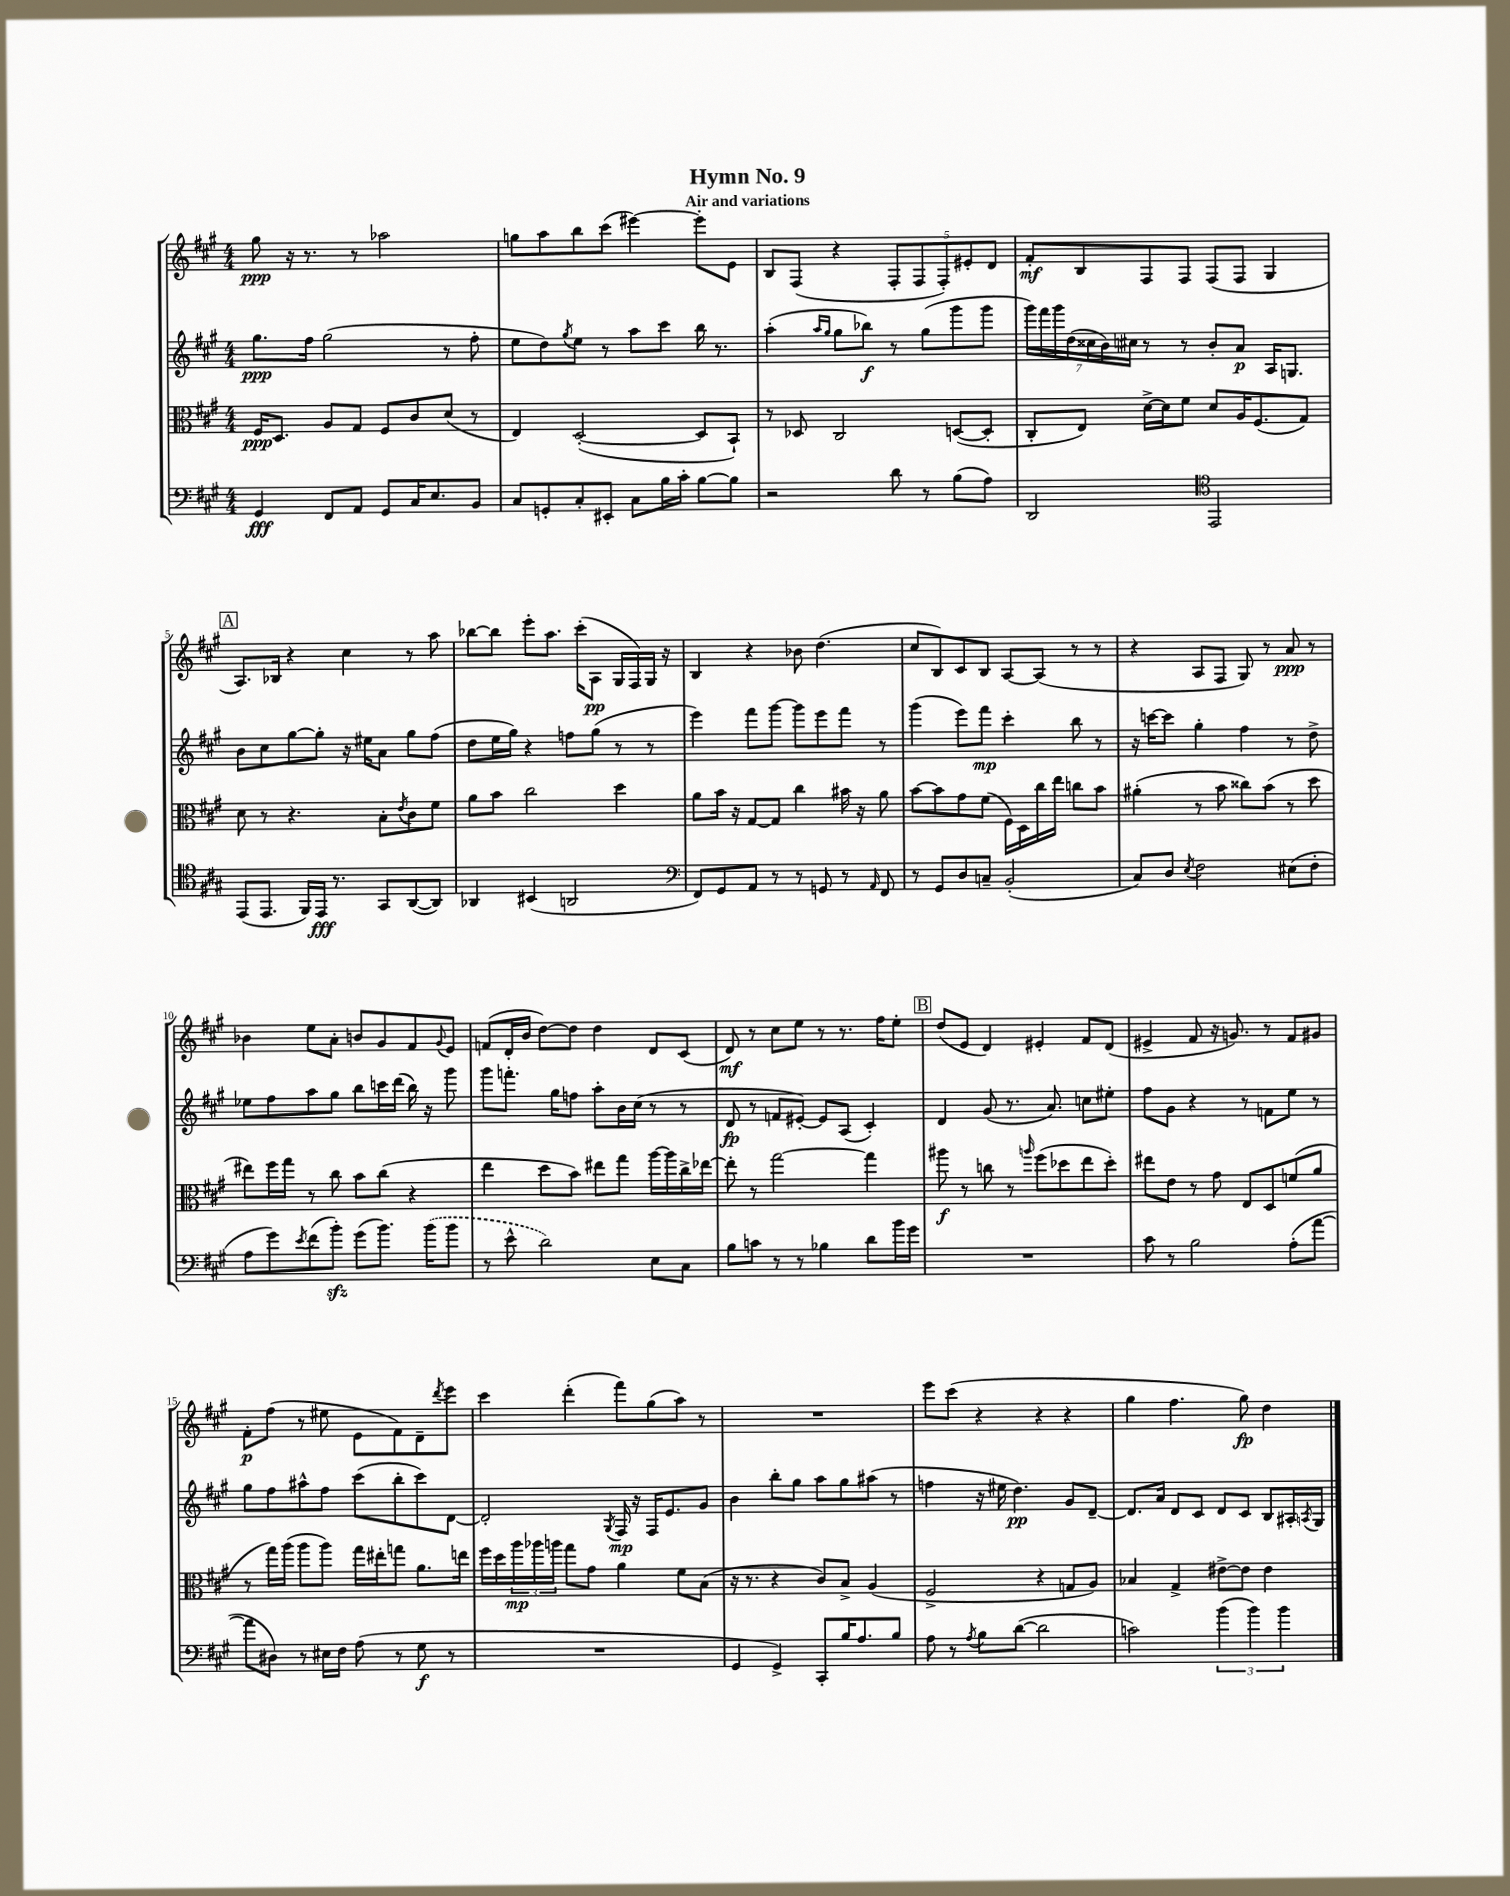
\header { title = "Hymn No. 9" subtitle = "Air and variations" }
<<
\new StaffGroup <<
\new Staff = "s0" {
    \clef treble \key a \major \numericTimeSignature \time 4/4
    gis''8\ppp r16 r8. r8 aes''2 |
    g''8 a''8 b''8 cis'''8( eis'''4~) eis'''8-. e'8 |
    b8 fis8( r4 \tuplet 5/4 { fis8-. fis8 fis8-.) eis'8-. d'8 } |
    fis'8-.\mf b8 fis8 fis8 fis8( fis8 gis4 |
    \mark \markup { \box "A" } a8.) bes16 r4 cis''4 r8 a''8 |
    bes''8~ bes''8 e'''8-. a''8. cis'''16-.( a8\pp gis16 fis16) gis16 r16 |
    b4 r4 bes'8 d''4.( |
    cis''8 b8) cis'8 b8 a8~ a8( r8 r8 |
    r4 a8 fis8 gis8) r8 a'8\ppp r8 |
    bes'4 e''8 a'8-. b'8 gis'8 fis'8 \appoggiatura { gis'8 } e'8 |
    f'8( d'16-. b'16 d''8~) d''8 d''4 d'8 cis'8( |
    d'8\mf) r8 cis''8 e''8 r8 r8. fis''16 e''8-. |
    \mark \markup { \box "B" } d''8( e'8 d'4) eis'4-. fis'8 d'8( |
    eis'4-> fis'8 r16 g'8.) r8 fis'8 gis'8 |
    fis'8-.\p fis''8( r8 eis''8 e'8 fis'8) d'8-- \acciaccatura { d'''8 } e'''8 |
    cis'''4 d'''4-.( fis'''8) gis''8( a''8) r8 |
    R1 |
    e'''8 cis'''8( r4 r4 r4 |
    gis''4 fis''4. gis''8\fp) d''4 \bar "|." |
}
\new Staff = "s1" {
    \clef treble \key a \major \numericTimeSignature \time 4/4
    gis''8.\ppp fis''16 gis''2( r8 fis''8-. |
    e''8 d''8) \acciaccatura { gis''8 } e''8 r8 a''8 cis'''8 b''16 r8. |
    a''4-.( \grace { a''16 gis''16 } gis''8 bes''8\f) r8 gis''8( gis'''8 gis'''8 |
    \tuplet 7/4 { gis'''16) fis'''16 gis'''16 d''16( cisis''16 b'16) cis''16 } r8 r8 b'8-. a'8\p a16 g8. |
    \mark \markup { \box "A" } b'8 cis''8 gis''8~ gis''8-. r16 eis''16 a'8 gis''8 fis''8( |
    d''8 e''16 gis''16) r4 f''8 gis''8( r8 r8 |
    e'''4) fis'''8 gis'''8~ gis'''8 e'''8 fis'''8 r8 |
    gis'''4( e'''8) fis'''8\mp cis'''4-. b''8 r8 |
    r16 c'''16~ c'''8 gis''4-. fis''4 r8 d''8-> |
    ees''8 fis''8 a''8 gis''8 b''8 c'''16 d'''16( b''16) r16 gis'''8 |
    gis'''8 f'''8.-. gis''16 f''8 a''8-. b'16 cis''16( r8 r8 |
    d'8\fp r8 f'8 eis'8~-.) eis'8 a8( cis'4-.) |
    \mark \markup { \box "B" } d'4 gis'8( r8. a'8.) c''8 eis''8-. |
    fis''8 gis'8 r4 r8 f'8 e''8 r8 |
    gis''8 fis''8 ais''8-^ fis''8 cis'''8( b''8-. cis'''8) d'8~ |
    d'2-. \acciaccatura { gis8 } fis16\mp r16 fis16 e'8. gis'8 |
    b'4 b''8-. gis''8 a''8 gis''8 ais''8( r8 |
    f''4 r16 eis''16 d''4.\pp) gis'8 d'8~-- |
    d'8. a'16 d'8 cis'8 d'8 cis'8 b8 ais16-. \acciaccatura { a8 } gis16 \bar "|." |
}
\new Staff = "s2" {
    \clef alto \key a \major \numericTimeSignature \time 4/4
    fis16\ppp d8. a8 gis8 fis8 cis'8 d'8( r8 |
    e4) d2~-.( d8 b,8-!) |
    r8 des8 cis2 d8~( d8-. |
    cis8-. e8) d'16~-> d'16 fis'8 d'8 a16 fis8.( gis8) |
    \mark \markup { \box "A" } d'8 r8 r4. b8-. \acciaccatura { e'8 } cis'8 fis'8 |
    a'8 b'8 cis''2 d''4 |
    a'8 b'16 r16 gis8~ gis8 cis''4 bis'16 r16 a'8 |
    b'8~ b'8 gis'8 fis'8( fis16) d16 cis''16 e''16 c''8 b'8 |
    ais'4-.( r8 b'8 cisis''8) b'8( r8 d''8 |
    eis''8) fis''16 gis''16 r8 cis''8 b'8 cis''8( r4 |
    e''4 d''8 b'8) eis''8 gis''8 a''16~ a''16 cis''16-> ees''16~ |
    ees''8-. r8 gis''2~ gis''4 |
    \mark \markup { \box "B" } ais''8\f r8 c''8 r8 \grace { a''16 } fis''8( des''8 e''8 des''8-.) |
    eis''8 e'8 r8 gis'8 e8 d8 f'8( a'8 |
    r8 gis''16) a''16( a''8 a''8) gis''16 eis''16-. g''8 a'8. e''16 |
    fis''16 d''16 \tuplet 3/2 { a''16\mp aes''16 a''16 } gis''8 gis'8 a'4 fis'8 b8( |
    r16 r8. r4 cis'8) b8-> a4( |
    fis2-> r4 g8 a8) |
    bes4 gis4-> eis'8~-> eis'8 eis'4 \bar "|." |
}
\new Staff = "s3" {
    \clef bass \key a \major \numericTimeSignature \time 4/4
    gis,4\fff fis,8 a,8 gis,8 cis16 e8. b,8 |
    cis8 g,8-. cis8-. eis,8-. cis8 b16 cis'16-. b8~ b8 |
    r2 d'8 r8 b8( a8) |
    d,2 \clef tenor e,2 |
    \mark \markup { \box "A" } e,8( e,8. fis,16) e,16\fff r8. gis,8 a,8~( a,8) |
    aes,4 bis,4( a,2 |
    \clef bass fis,8) gis,8 a,8 r8 r8 g,8 r8 \grace { a,16 } fis,8 |
    r8 gis,8 d8 c8-- b,2-.( |
    cis8) d8 \acciaccatura { e8 } fis2 eis8( fis8-. |
    a8 gis'8) \acciaccatura { e'8 } fis'8( b'8-.\sfz) gis'8( b'8.) \once \slurDashed b'16( b'8 |
    r8 e'8-^ d'2) e8 cis8 |
    b8 c'8 r8 r8 bes4 d'8 b'16 gis'16 |
    \mark \markup { \box "B" } R1 |
    cis'8 r8 b2 a8-.( a'8~ |
    a'8 dis8) r8 eis16 fis16 a8( r8 gis8\f r8 |
    R1 |
    gis,4 gis,4->) cis,8-. b16 a8. b8 |
    a8 r8 \acciaccatura { a8 } b8 d'8~( d'2 |
    c'2) \tuplet 3/2 { b'4( b'4) b'4 } \bar "|." |
}
>>
>>
